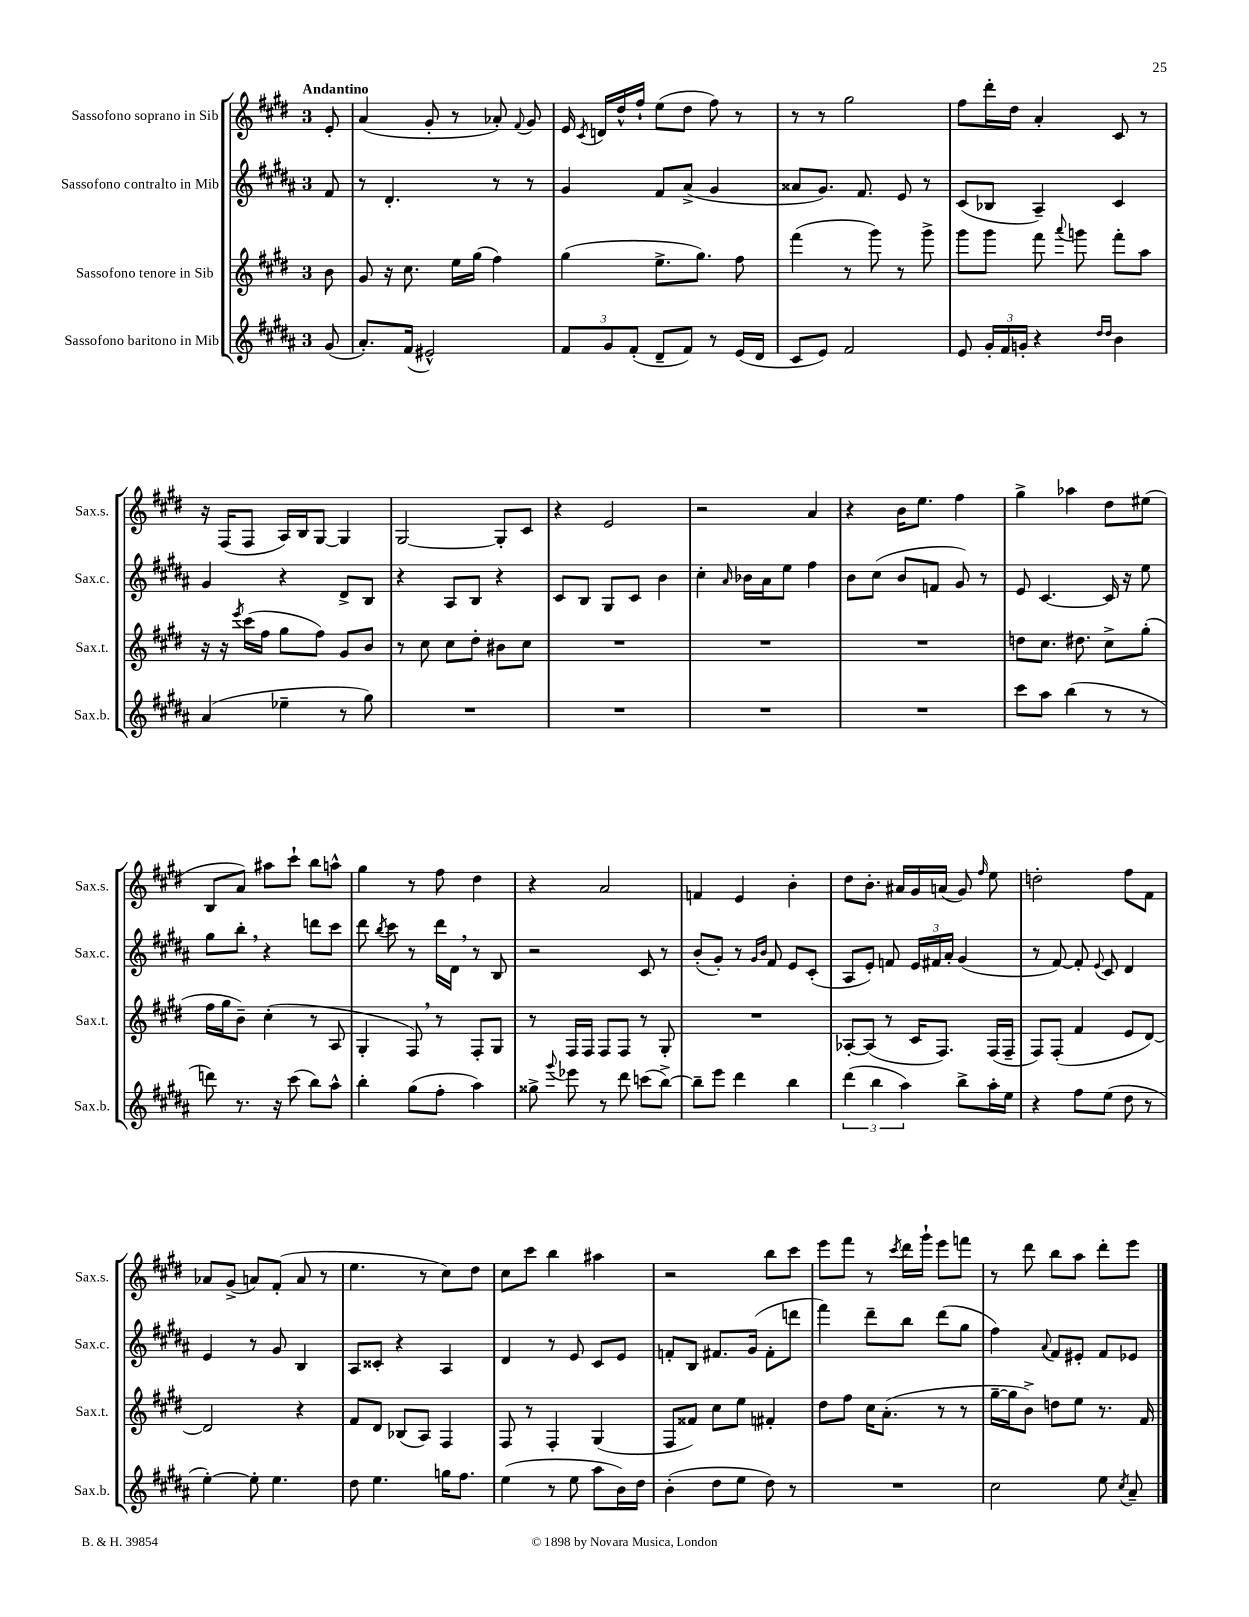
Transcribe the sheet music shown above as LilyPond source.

<<
\new StaffGroup <<
\new Staff = "s0" \with { instrumentName = "Sassofono soprano in Sib" shortInstrumentName = "Sax.s." } {
    \clef treble \key e \major \once \override Staff.TimeSignature.style = #'single-digit \time 3/4 \partial 8 \tempo "Andantino"
    \autoBeamOff e'8-. |
    a'4( gis'8-. r8 aes'8-.) \appoggiatura { fis'8 } gis'8 |
    e'16 \acciaccatura { cis'8 } d'16[ dis''16-^ fis''16]-! e''8[( dis''8] fis''8) r8 |
    r8 r8 gis''2 |
    fis''8[ dis'''16-. dis''16] a'4-. cis'8 r8 |
    r16 fis16[( fis8] a16[) b16 gis8]~ gis4 |
    gis2~ gis8[-. cis'8] |
    r4 e'2 |
    r2 a'4 |
    r4 b'16[ e''8.] fis''4 |
    gis''4-> aes''4 dis''8[ eis''8]( |
    b8[ a'8]) ais''8[ cis'''8]-! b''8[ a''8]-^ |
    gis''4 r8 fis''8 dis''4 |
    r4 a'2 |
    f'4 e'4 b'4-. |
    dis''8[ b'8.]-. ais'16[ gis'16 a'16]( gis'8) \grace { fis''16 } e''8 |
    d''2-. fis''8[ fis'8] |
    aes'8[ gis'8]->( a'8[) fis'8]-.( a'8 r8 |
    e''4. r8 cis''8[) dis''8] |
    cis''8[ cis'''8] b''4 ais''4 |
    r2 b''8[ cis'''8] |
    e'''8[ fis'''8] r8 \acciaccatura { cis'''8 } dis'''16[ gis'''16]-! e'''8[ f'''8] |
    r8 dis'''8 b''8[ a''8] dis'''8[-. e'''8] \bar "|." |
}
\new Staff = "s1" \with { instrumentName = "Sassofono contralto in Mib" shortInstrumentName = "Sax.c." } {
    \clef treble \key b \major \once \override Staff.TimeSignature.style = #'single-digit \time 3/4 \partial 8
    \autoBeamOff fis'8 |
    r8 dis'4.-. r8 r8 |
    gis'4 fis'8[ ais'8]->( gis'4 |
    aisis'8[ gis'8.]) fis'8. e'8 r8 |
    cis'8[( bes8] ais4--) cis'4 |
    gis'4 r4 dis'8[-> b8] |
    r4 ais8[ b8] r4 |
    cis'8[ b8] gis8[ cis'8] b'4 |
    cis''4-. \grace { ais'16 } bes'16[ ais'16 e''8] fis''4 |
    b'8[ cis''8]( b'8[ f'8] gis'8) r8 |
    e'8 cis'4.~ cis'16 r16 e''8 |
    gis''8[ b''8]-. \breathe r4 d'''8[ cis'''8] |
    dis'''8 \acciaccatura { b''8 } cis'''8 r8 dis'''16[ dis'16] \breathe r8 b8 |
    r2 cis'8 r8 |
    b'8[-.( gis'8]-.) r8 \grace { gis'16[ b'16] } fis'8 e'8[ cis'8]-.( |
    ais8[ e'8]-.) f'8 \tuplet 3/2 { e'16[ fis'16 ais'16]-. } gis'4( |
    r8 fis'8~) fis'8-. \appoggiatura { e'8 } cis'8 dis'4 |
    e'4 r8 gis'8 b4 |
    ais8[ cisis'8]-. r4 ais4 |
    dis'4 r8 e'8 cis'8[ e'8] |
    f'8[-. b8] fis'8.[ gis'16]( fis'8[-. d'''8] |
    fis'''4) dis'''8[-- b''8] dis'''8[( gis''8] |
    fis''4) \appoggiatura { ais'8 } fis'8[ eis'8]-. fis'8[ ees'8] \bar "|." |
}
\new Staff = "s2" \with { instrumentName = "Sassofono tenore in Sib" shortInstrumentName = "Sax.t." } {
    \clef treble \key e \major \once \override Staff.TimeSignature.style = #'single-digit \time 3/4 \partial 8
    \autoBeamOff b'8 |
    gis'8 r16 cis''8. e''16[ gis''16]( fis''4) |
    gis''4( e''8.[-> gis''8.]) fis''8 |
    fis'''4( r8 gis'''8) r8 gis'''8-> |
    gis'''8[ gis'''8] fis'''8 \appoggiatura { a'''8 } g'''8 fis'''8[-. a''8] |
    r16 r16 \acciaccatura { e'''8 } cis'''16[( fis''16] gis''8[ fis''8]) gis'8[ b'8] |
    r8 cis''8 cis''8[ dis''8]-. bis'8[ cis''8] |
    R2. |
    R2. |
    R2. |
    d''8[ cis''8.] dis''8. cis''8[-> gis''8]-.( |
    fis''16[ gis''16 b'8]--) cis''4-.( r8 a8 |
    gis4-. fis8) \breathe r8 fis8[-. gis8] |
    r8 fis16[ fis16] fis8[ fis8] r8 gis8-. |
    R2. |
    aes8[~-. aes8]( r8 cis'16[ fis8.]) fis16[( fis16]-- |
    fis8[) fis8]-.( fis'4 e'8[ dis'8]~) |
    dis'2 r4 |
    fis'8[ dis'8] bes8[( a8]) fis4 |
    fis8 r8 fis4-. gis4( |
    fis8[ fisis'8]) cis''8[ e''8] fis'4-. |
    dis''8[ fis''8] cis''16[ a'8.]-.( r8 r8 |
    gis''16[~-- gis''16 b'8]->) d''8[ e''8] r8. fis'16 \bar "|." |
}
\new Staff = "s3" \with { instrumentName = "Sassofono baritono in Mib" shortInstrumentName = "Sax.b." } {
    \clef treble \key b \major \once \override Staff.TimeSignature.style = #'single-digit \time 3/4 \partial 8
    \autoBeamOff gis'8( |
    ais'8.[-.) fis'16]( eis'2-^) |
    \tuplet 3/2 { fis'8[ gis'8 fis'8]-.( } dis'8[-- fis'8]) r8 e'16[( dis'16] |
    cis'8[ e'8]) fis'2 |
    e'8 \tuplet 3/2 { gis'16[-. fis'16 g'16]-. } r4 \grace { dis''16[ dis''16] } b'4 |
    ais'4( ees''4-- r8 gis''8) |
    R2. |
    R2. |
    R2. |
    R2. |
    cis'''8[ ais''8] b''4( r8 r8 |
    d'''8) r8. r16 cis'''8( b''8[) ais''8]-^ |
    b''4-. gis''8[( fis''8]-. ais''4) |
    gisis''8-> \appoggiatura { gis'''8 } ees'''8 r8 dis'''8 c'''8[( b''8]~->) |
    b''8[-- e'''8] dis'''4 b''4 |
    \tuplet 3/2 { dis'''4( b''4 ais''4) } b''8[-> ais''16-. e''16] |
    r4 fis''8[ e''8]( dis''8 r8 |
    e''4~-.) e''8-. e''4. |
    dis''8 e''4. g''16[ fis''8.] |
    e''4( r8 e''8 ais''8[ b'16) dis''16] |
    b'4-.( dis''8[ e''8] dis''8) r8 |
    R2. |
    cis''2 e''8 \acciaccatura { cis''8 } ais'8-- \bar "|." |
}
>>
>>
\layout { \context { \Score \remove "Bar_number_engraver" } }
